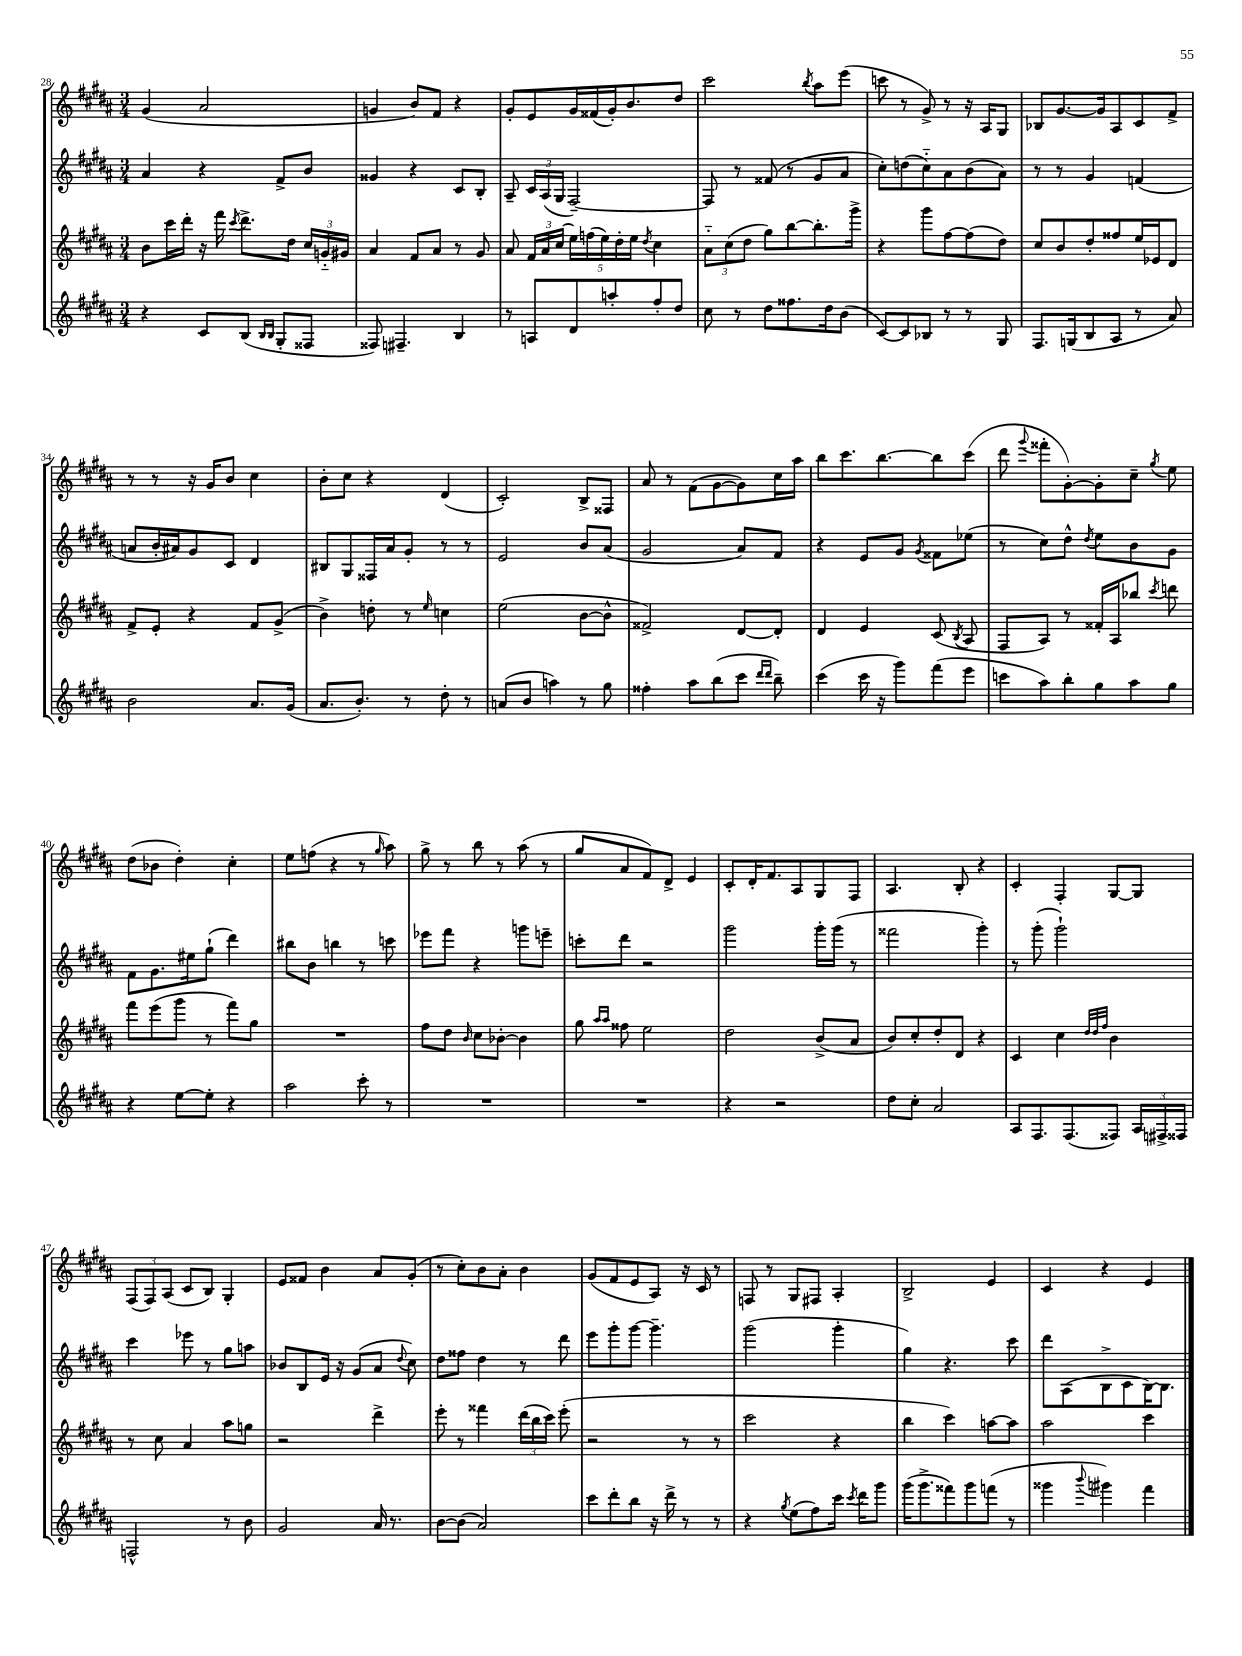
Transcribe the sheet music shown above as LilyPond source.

<<
\new StaffGroup <<
\new Staff = "s0" {
    \clef treble \key b \major \numericTimeSignature \time 3/4
    \autoBeamOff gis'4( ais'2 |
    g'4 b'8[) fis'8] r4 |
    gis'8[-. e'8 gis'16 fisis'16( gis'16-.) b'8. dis''8] |
    cis'''2 \acciaccatura { b''8 } ais''8[ e'''8]( |
    c'''8 r8 gis'8->) r8 r16 ais16[ gis8] |
    bes8[ gis'8.~ gis'16 ais8 cis'8 fis'8]-> |
    r8 r8 r16 gis'16[ b'8] cis''4 |
    b'8[-. cis''8] r4 dis'4( |
    cis'2-.) b8[-> fisis8] |
    ais'8 r8 fis'8[( gis'8~ gis'8) cis''16 ais''16] |
    b''8[ cis'''8. b''8.~ b''8 cis'''8]( |
    dis'''8 \appoggiatura { gis'''8 } fisis'''8[-. gis'8~-.) gis'8-. cis''8]-- \acciaccatura { gis''8 } e''8 |
    dis''8[( bes'8] dis''4-.) cis''4-. |
    e''8[ f''8]( r4 r8 \grace { gis''16 } ais''8) |
    gis''8-> r8 b''8 r8 ais''8( r8 |
    gis''8[ ais'8 fis'8) dis'8]-> e'4 |
    cis'8[-. dis'16-. fis'8. ais8 gis8 fis8] |
    ais4. b8-. r4 |
    cis'4-. fis4-. gis8[~ gis8] |
    \tuplet 3/2 { fis8[( fis8) ais8]( } cis'8[ b8]) gis4-. |
    e'8[ fisis'8] b'4 ais'8[ gis'8]-.( |
    r8 cis''8[-.) b'8 ais'8]-. b'4 |
    gis'8[( fis'8 e'8 ais8]) r16 cis'16 r8 |
    f8 r8 gis8[ fis8] ais4-. |
    b2-> e'4 |
    cis'4 r4 e'4 \bar "|." |
}
\new Staff = "s1" {
    \clef treble \key b \major \numericTimeSignature \time 3/4
    \autoBeamOff ais'4 r4 fis'8[-> b'8] |
    gisis'4 r4 cis'8[ b8]-. |
    ais8-- \tuplet 3/2 { cis'16[ ais16( gis16] } fis2~--) |
    fis8 r8 fisis'8( r8 gis'8[ ais'8] |
    cis''8[-.) d''8( cis''8-_) ais'8 b'8( ais'8]) |
    r8 r8 gis'4 f'4( |
    a'8[ b'16-. ais'16) gis'8 cis'8] dis'4 |
    bis8[ gis8 fisis16 ais'16 gis'8]-. r8 r8 |
    e'2 b'8[ ais'8]( |
    gis'2 ais'8[) fis'8] |
    r4 e'8[ gis'8] \acciaccatura { gis'8 } fisis'8[ ees''8]( |
    r8 cis''8[) dis''8]-^ \acciaccatura { dis''8 } e''8[ b'8 gis'8] |
    fis'8[ gis'8. eis''16 gis''8]-!( dis'''4) |
    bis''8[ b'8] b''4 r8 c'''8 |
    ees'''8[ fis'''8] r4 g'''8[ e'''8]-- |
    c'''8[-. dis'''8] r2 |
    gis'''2 gis'''16[-. gis'''16]( r8 |
    fisis'''2 gis'''4-.) |
    r8 gis'''8-.( gis'''2-!) |
    cis'''4 ees'''8 r8 gis''8[ a''8] |
    bes'8[ b8 e'16] r16 gis'8[( ais'8] \appoggiatura { dis''8 } cis''8) |
    dis''8[ fisis''8] dis''4 r8 dis'''8 |
    e'''8[ gis'''8-. gis'''8]~ gis'''4.-- |
    gis'''2( gis'''4-. |
    gis''4) r4. cis'''8 |
    dis'''8[ ais8( b8-> cis'8 b16~) b8.] \bar "|." |
}
\new Staff = "s2" {
    \clef treble \key b \major \numericTimeSignature \time 3/4
    \autoBeamOff b'8[ cis'''16 dis'''16]-. r16 fis'''16 \acciaccatura { cis'''8 } dis'''8.[-> dis''16] \tuplet 3/2 { cis''16[ g'16-_ gis'16] } |
    ais'4 fis'8[ ais'8] r8 gis'8 |
    ais'8 \tuplet 3/2 { fis'16[ ais'16 cis''16]( } \tuplet 5/4 { e''16[) f''16( e''16) dis''16-. e''16] } \acciaccatura { dis''8 } cis''4 |
    \tuplet 3/2 { ais'8[-_ cis''8( dis''8] } gis''8[) b''8~ b''8.-. gis'''16]-> |
    r4 gis'''8[ fis''8~ fis''8( dis''8]) |
    cis''8[ b'8 dis''8-. fisis''8 e''16 ees'16 dis'8] |
    fis'8[-> e'8]-. r4 fis'8[ gis'8]->( |
    b'4->) d''8-. r8 \grace { e''16 } c''4 |
    e''2( b'8[~ b'8]-^ |
    fisis'2->) dis'8[~ dis'8]-. |
    dis'4 e'4 cis'8( \acciaccatura { b8 } ais8 |
    fis8[ ais8]) r8 fisis'16[-. ais16 bes''8] \acciaccatura { cis'''8 } d'''8 |
    fis'''8[ e'''8( gis'''8] r8 fis'''8[) gis''8] |
    R2. |
    fis''8[ dis''8] \grace { b'16 } cis''8[ bes'8]~-. bes'4 |
    gis''8 \grace { ais''16[ ais''16] } fisis''8 e''2 |
    dis''2 b'8[->( ais'8] |
    b'8[) cis''8-. dis''8-. dis'8] r4 |
    cis'4 cis''4 \grace { dis''32[ dis''32 fis''32] } b'4 |
    r8 cis''8 ais'4 ais''8[ g''8] |
    r2 dis'''4-> |
    e'''8-. r8 fisis'''4 \tuplet 3/2 { dis'''16[( b''16 cis'''16]) } e'''8-.( |
    r2 r8 r8 |
    cis'''2 r4 |
    b''4 cis'''4) a''8[~ a''8] |
    ais''2 cis'''4 \bar "|." |
}
\new Staff = "s3" {
    \clef treble \key b \major \numericTimeSignature \time 3/4
    \autoBeamOff r4 cis'8[ b8]( \grace { b16[ b16] } gis8[-. fisis8] |
    fisis8) fis4.-- b4 |
    r8 a8[ dis'8 a''8-. fis''8-. dis''8] |
    cis''8 r8 dis''8[ fisis''8. dis''16 b'8]( |
    cis'8[~) cis'8 bes8] r8 r8 gis8 |
    fis8.[ g16( b8 ais8] r8 ais'8) |
    b'2 ais'8.[ gis'16]( |
    ais'8.[ b'8.]-.) r8 dis''8-. r8 |
    a'8[( b'8] a''4) r8 gis''8 |
    fisis''4-. ais''8[ b''8( cis'''8] \grace { dis'''16[ dis'''16] } b''8--) |
    cis'''4( cis'''16 r16 gis'''8[) fis'''8( e'''8] |
    c'''8[ ais''8) b''8-. gis''8 ais''8 gis''8] |
    r4 e''8[~ e''8]-. r4 |
    ais''2 cis'''8-. r8 |
    R2. |
    R2. |
    r4 r2 |
    dis''8[ cis''8]-. ais'2 |
    ais8[ fis8. fis8.( fisis8]) \tuplet 3/2 { ais16[ fis16-> fisis16] } |
    f2-^ r8 b'8 |
    gis'2 ais'16 r8. |
    b'8[~ b'8]( ais'2) |
    cis'''8[ dis'''8-. b''8] r16 dis'''16-> r8 r8 |
    r4 \acciaccatura { gis''8 } e''8[( fis''8) cis'''16] \acciaccatura { cis'''8 } dis'''16[ gis'''8] |
    gis'''16[( gis'''8.-> fisis'''8) gis'''8 f'''8]( r8 |
    gisis'''4 \appoggiatura { b'''8 } gis'''4) fis'''4 \bar "|." |
}
>>
>>
\layout { \context { \Score currentBarNumber = #28 } }
